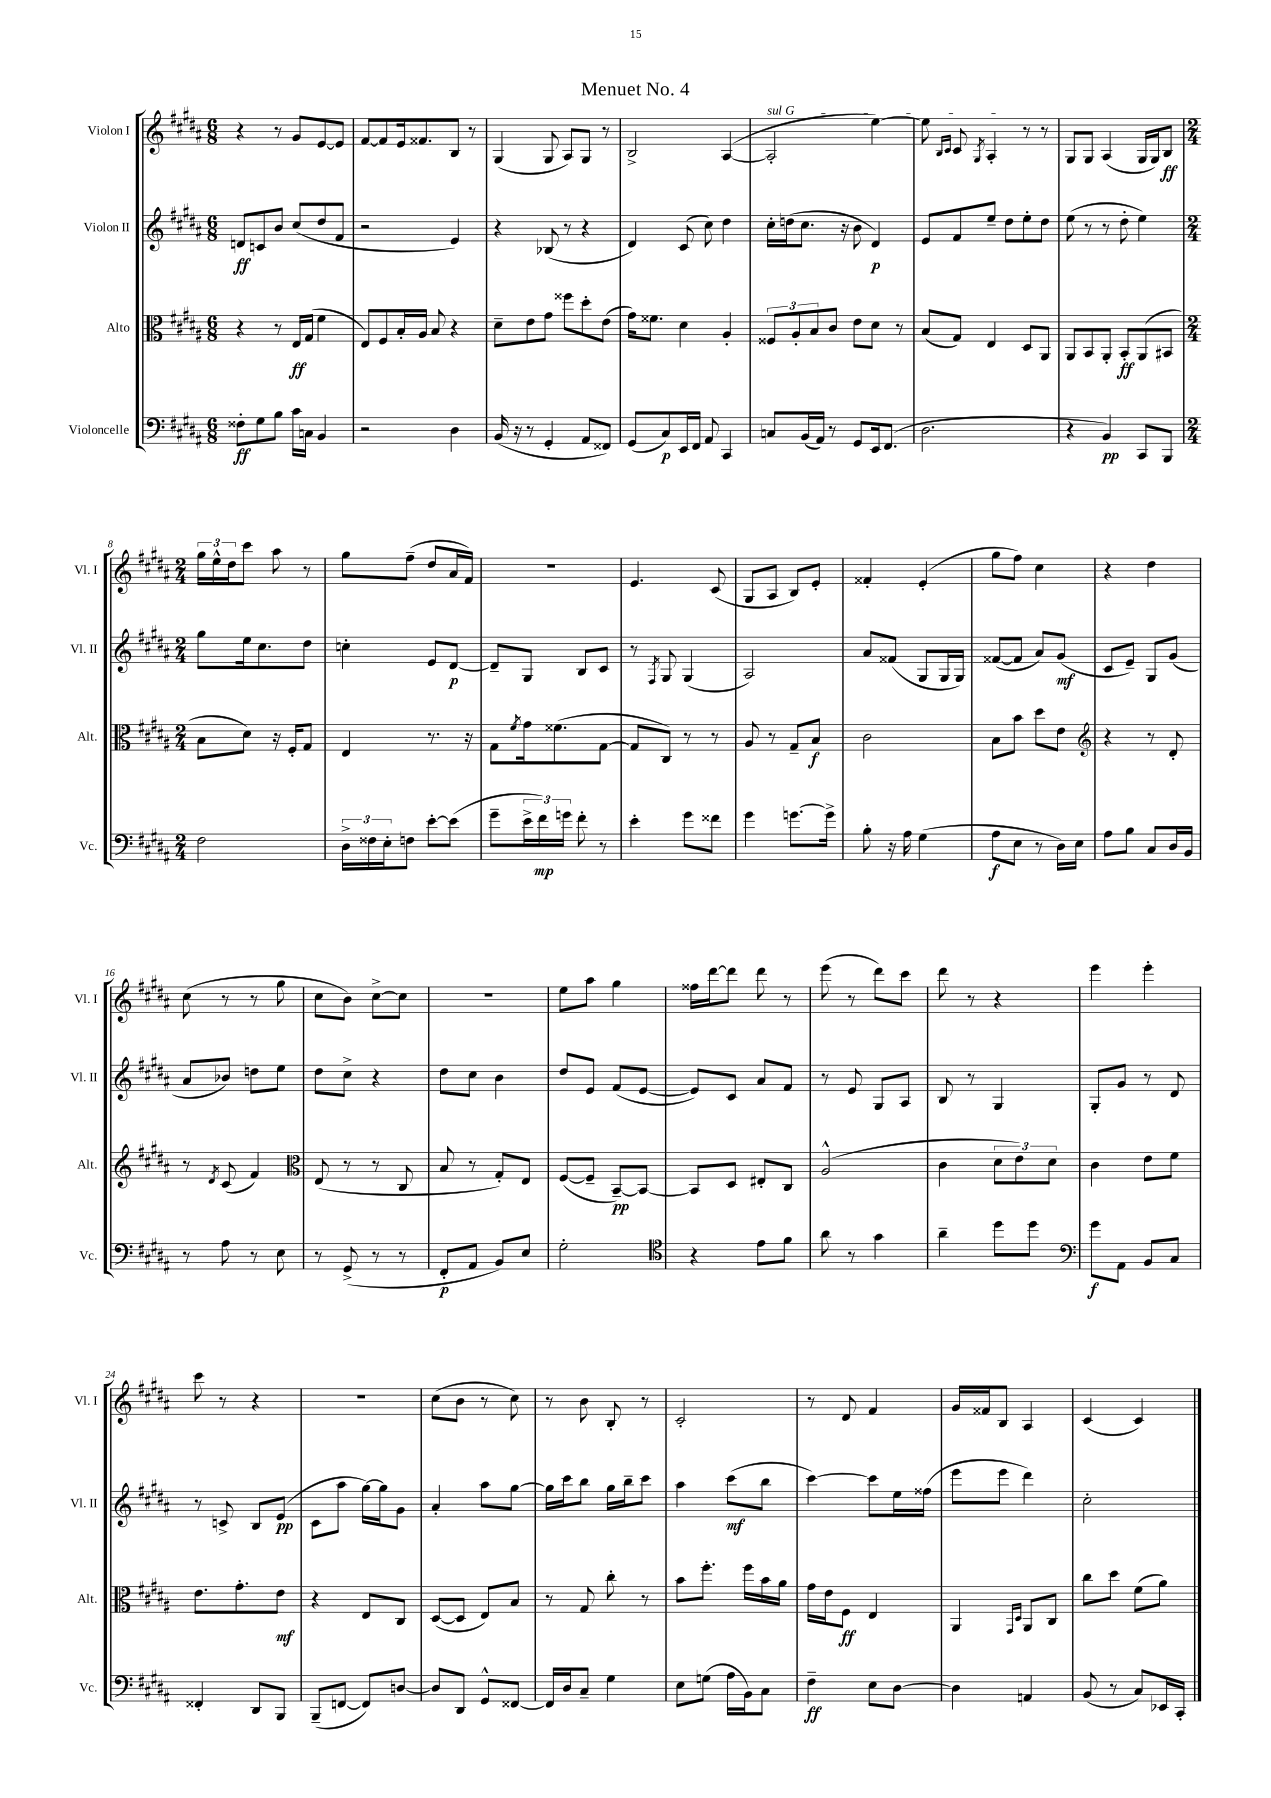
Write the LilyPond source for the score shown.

\header { title = "Menuet No. 4" }
<<
\new StaffGroup <<
\new Staff = "s0" \with { instrumentName = "Violon I" shortInstrumentName = "Vl. I" } {
    \clef treble \key b \major \numericTimeSignature \time 6/8
    r4 r8 gis'8 e'8~ e'8 |
    fis'8~ fis'8 e'16 fisis'8. b8 r8 |
    gis4( gis8 ais8) gis8 r8 |
    b2-> ais4~( |
    \once \override TextSpanner.bound-details.left.text = \markup { \italic "sul G" } ais2-.\startTextSpan e''4~) |
    e''8 \grace { b16 cis'16 } cis'8 \acciaccatura { gis8 } ais4-.\stopTextSpan r8 r8 |
    gis8 gis8 ais4( gis16 gis16) b8\ff |
    \numericTimeSignature \time 2/4 \tuplet 3/2 { gis''16 e''16-^ dis''16 } cis'''8 ais''8 r8 |
    gis''8 fis''8--( dis''8 ais'16 fis'16) |
    r2 |
    e'4. cis'8( |
    gis8 ais8 b8) e'8-. |
    fisis'4-. e'4-.( |
    gis''8 fis''8) cis''4 |
    r4 dis''4 |
    cis''8( r8 r8 gis''8 |
    cis''8 b'8) cis''8~-> cis''8 |
    R2 |
    e''8 ais''8 gis''4 |
    fisis''16 dis'''16~ dis'''8 dis'''8 r8 |
    e'''8( r8 dis'''8) cis'''8 |
    dis'''8 r8 r4 |
    e'''4 e'''4-. |
    cis'''8 r8 r4 |
    r2 |
    cis''8( b'8 r8 cis''8) |
    r8 b'8 b8-. r8 |
    cis'2-. |
    r8 dis'8 fis'4 |
    gis'16 fisis'16 b8 ais4 |
    cis'4( cis'4) \bar "|." |
}
\new Staff = "s1" \with { instrumentName = "Violon II" shortInstrumentName = "Vl. II" } {
    \clef treble \key b \major \numericTimeSignature \time 6/8
    d'8\ff c'8 b'8 cis''8( dis''8 fis'8 |
    r2 e'4) |
    r4 bes8( r8 r4 |
    dis'4) cis'8( cis''8) dis''4 |
    cis''16-. d''16( cis''8. r16 b'8 dis'4\p) |
    e'8 fis'8 e''8-- dis''8 e''8-. dis''8 |
    e''8( r8 r8 dis''8-. e''4) |
    \numericTimeSignature \time 2/4 gis''8 e''16 cis''8. dis''8 |
    c''4-. e'8 dis'8~\p |
    dis'8-- gis8 b8 cis'8 |
    r8 \acciaccatura { fis8 } gis8 gis4( |
    ais2) |
    ais'8 fisis'8( gis8 gis16 gis16) |
    fisis'8~( fisis'8 ais'8) gis'8\mf( |
    cis'8 e'8--) gis8 gis'8( |
    ais'8 bes'8) d''8 e''8 |
    dis''8 cis''8-> r4 |
    dis''8 cis''8 b'4 |
    dis''8 e'8 fis'8( e'8~ |
    e'8) cis'8 ais'8 fis'8 |
    r8 e'8 gis8 ais8 |
    b8 r8 gis4 |
    gis8-. gis'8 r8 dis'8 |
    r8 c'8-> b8 e'8\pp( |
    cis'8 ais''8 gis''16~) gis''16 gis'8 |
    ais'4-. ais''8 gis''8~ |
    gis''16 cis'''16 b''8 gis''16 b''16-- cis'''8 |
    ais''4 cis'''8\mf( b''8 |
    cis'''4~) cis'''8 e''16 fisis''16( |
    e'''8 e'''8 dis'''4) |
    cis''2-. \bar "|." |
}
\new Staff = "s2" \with { instrumentName = "Alto" shortInstrumentName = "Alt." } {
    \clef alto \key b \major \numericTimeSignature \time 6/8
    r4 r8 e16\ff gis16( fis'4 |
    e8) fis8 b16-. ais16 b8 r4 |
    dis'8-- e'8 gis'8 fisis''8 dis''8-. e'8( |
    gis'16) fisis'8. dis'4 ais4-. |
    \tuplet 3/2 { fisis8 ais8-. b8 } cis'8 e'8 dis'8 r8 |
    b8( gis8) e4 dis8 ais,8 |
    ais,8 b,8 ais,8-. b,8-.\ff ais,8( bis,8 |
    \numericTimeSignature \time 2/4 b8 dis'8) r16 fis16-. gis8 |
    e4 r8. r16 |
    gis8 \acciaccatura { fis'8 } gis'16 fisis'8.( gis8~ |
    gis8 cis8) r8 r8 |
    ais8 r8 gis8-- b8\f |
    cis'2 |
    b8 b'8 dis''8 e'8 |
    \clef treble r4 r8 dis'8-. |
    r8 \acciaccatura { dis'8 } cis'8( fis'4) |
    \clef alto e8( r8 r8 cis8 |
    b8 r8 gis8-.) e8 |
    fis8~( fis8-- b,8~--\pp) b,8~ |
    b,8 dis8 eis8-. cis8 |
    ais2-^( |
    cis'4 \tuplet 3/2 { dis'8 e'8) dis'8 } |
    cis'4 e'8 fis'8 |
    e'8. gis'8.-. e'8\mf |
    r4 e8 cis8 |
    dis8~( dis8 e8) b8 |
    r8 gis8 cis''8-. r8 |
    b'8 fis''8.-. fis''16 b'16 ais'16 |
    gis'16 e'16 fis8\ff e4 |
    ais,4 \grace { gis,16 dis16 } ais,8 cis8 |
    cis''8 dis''8 fis'8( ais'8) \bar "|." |
}
\new Staff = "s3" \with { instrumentName = "Violoncelle" shortInstrumentName = "Vc." } {
    \clef bass \key b \major \numericTimeSignature \time 6/8
    fisis8-.\ff gis8 b8 cis'16 c16 b,4 |
    r2 dis4 |
    b,16( r16 r8 gis,4-. ais,8 fisis,8) |
    gis,8( cis8\p) e,16 fis,16 ais,8 cis,4 |
    c8 b,16( ais,16) r8 gis,8 e,16 fis,8.( |
    dis2. |
    r4 b,4\pp) cis,8 b,,8 |
    \numericTimeSignature \time 2/4 fis2 |
    \tuplet 3/2 { dis16-> fisis16 e16-. } f8 e'8~-. e'8( |
    gis'8-- \tuplet 3/2 { e'16-> fis'16\mp) g'16 } fis'8-. r8 |
    e'4-. gis'8 fisis'8 |
    gis'4 g'8.~ g'16-> |
    b8-. r16 ais16 gis4( |
    ais8\f e8 r8 dis16) e16 |
    ais8 b8 cis8 dis16 b,16 |
    r8 ais8 r8 e8 |
    r8 gis,8->( r8 r8 |
    fis,8-.\p ais,8 b,8) e8 |
    gis2-. |
    \clef tenor r4 e'8 fis'8 |
    ais'8 r8 gis'4 |
    ais'4-- dis''8 dis''8 |
    \clef bass gis'8\f ais,8 b,8 cis8 |
    fisis,4-. dis,8 b,,8 |
    b,,8--( f,8~ f,8) d8~ |
    d8 dis,8 gis,8-^ fisis,8~ |
    fisis,16 dis16 cis8-- gis4 |
    e8 g8( ais16 b,16) cis8 |
    fis4--\ff e8 dis8~ |
    dis4 a,4 |
    b,8( r8 cis8) ees,16 cis,16-. \bar "|." |
}
>>
>>
